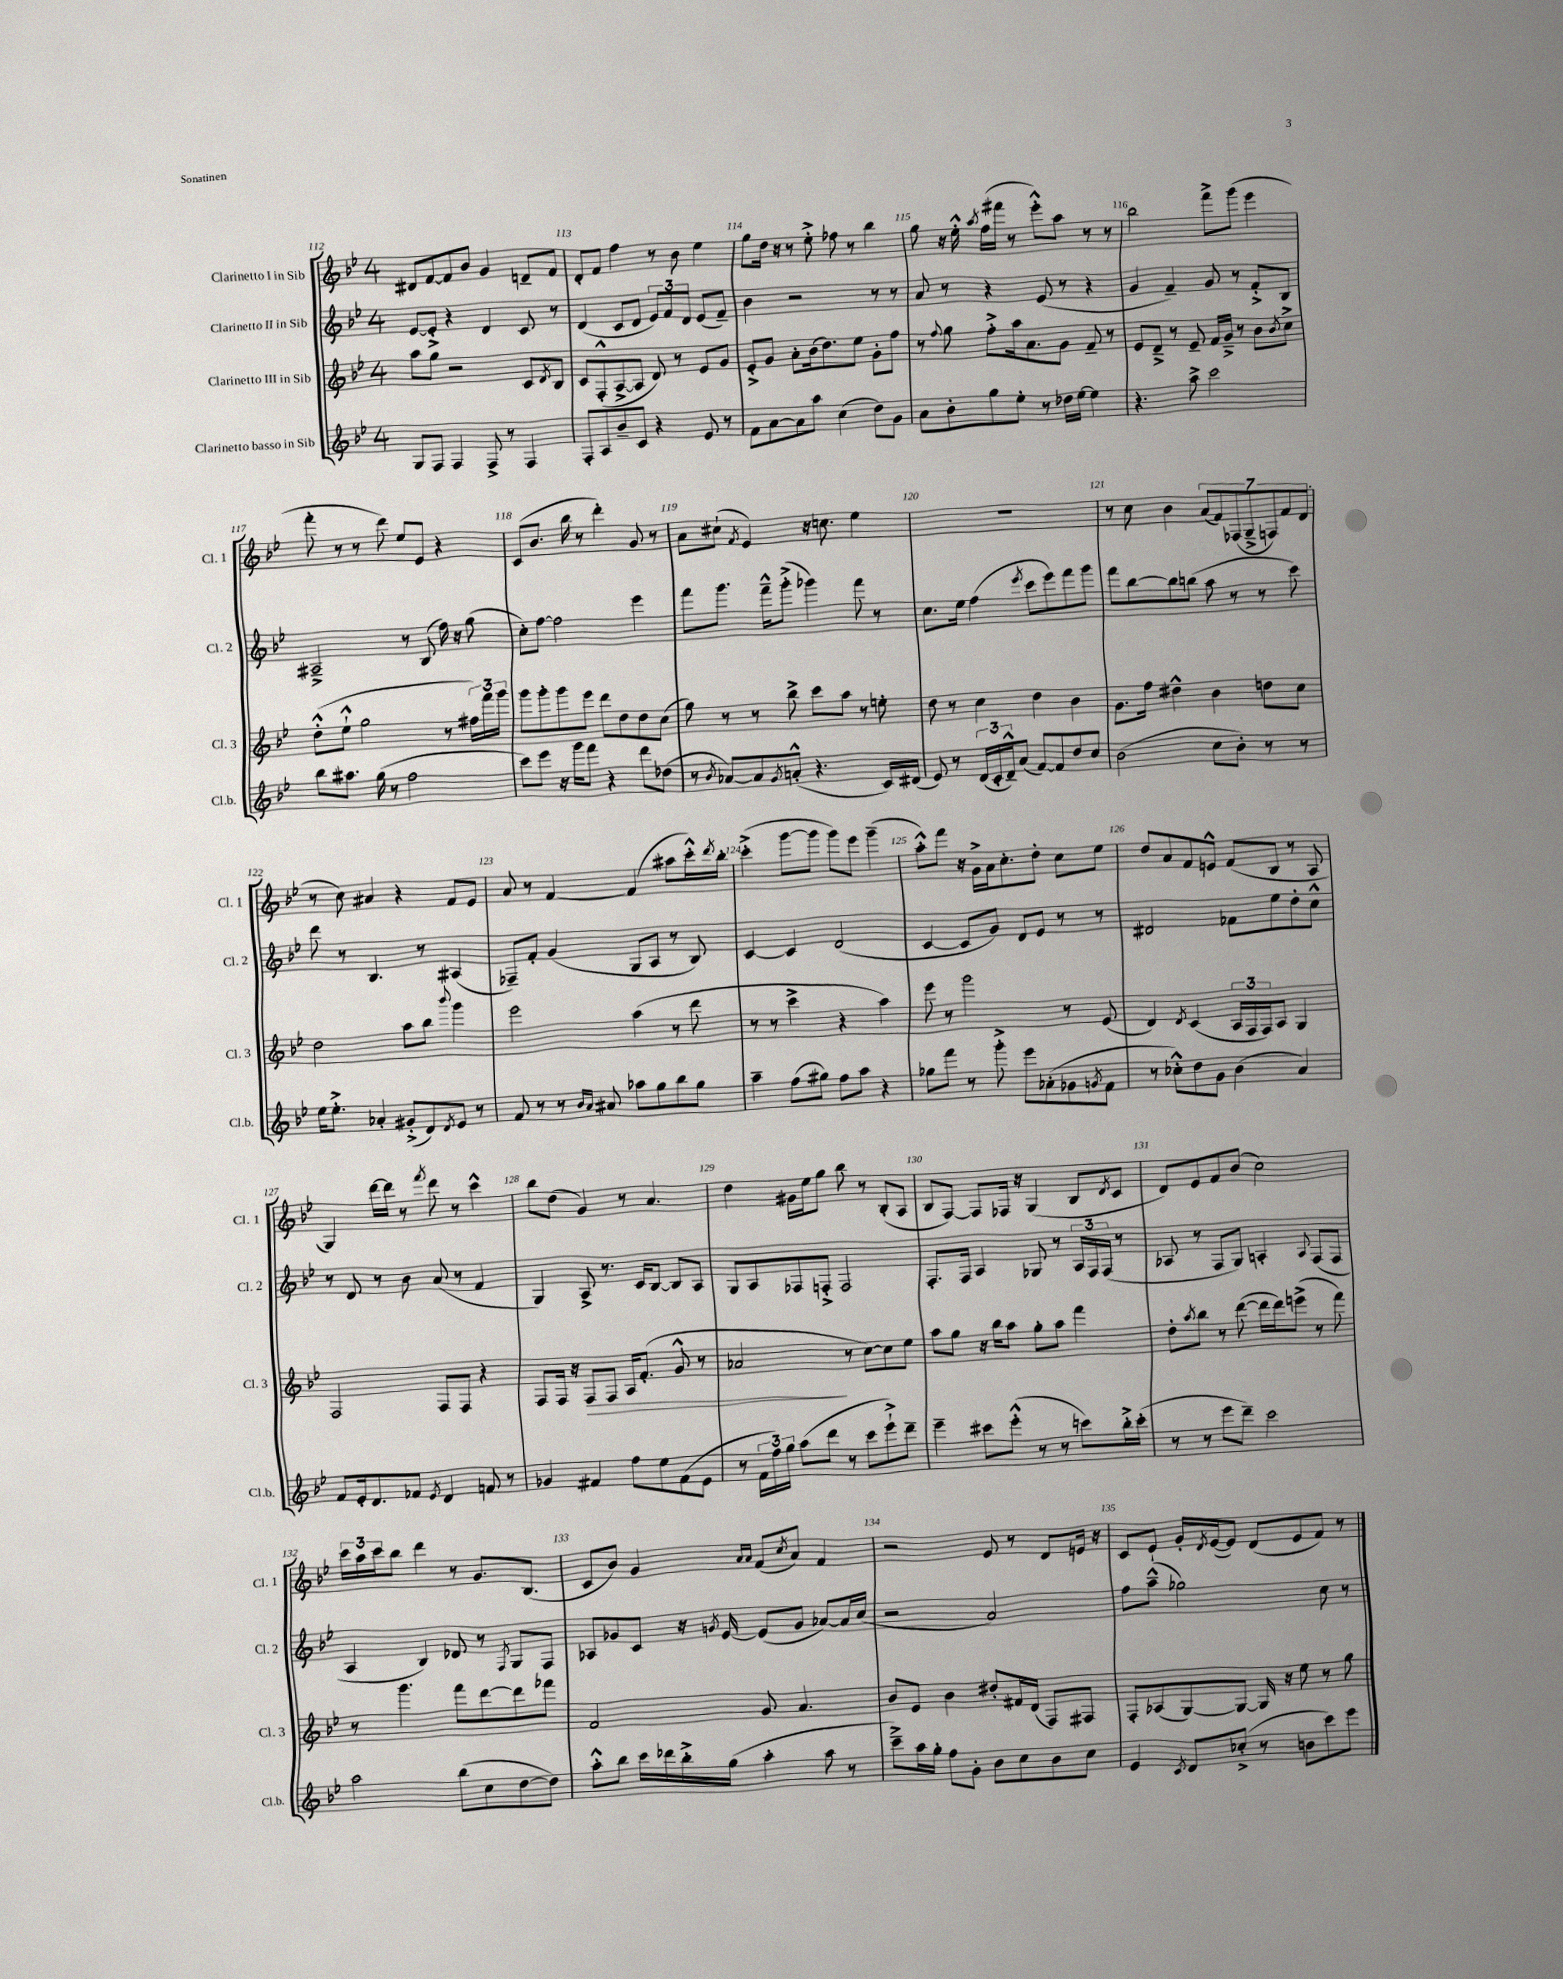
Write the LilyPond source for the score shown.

<<
\new StaffGroup <<
\new Staff = "s0" \with { instrumentName = "Clarinetto I in Sib" shortInstrumentName = "Cl. 1" } {
    \clef treble \key bes \major \once \override Staff.TimeSignature.style = #'single-digit \time 4/4
    dis'8 f'8~ f'8 bes'8 g'4 d'8-- f'8 |
    d'8-. f'8 f''4 r8 bes'8 ees''4 |
    g''8 d''16 r16 r8 ees''8-.-> fes''8 r8 bes''4 |
    g''8 r16 ees''16-.-^ \acciaccatura { a''8 } f''16( fis'''16 r8 ees'''8-.-^) a''8 r8 r8 |
    bes''2 f'''8-> g'''8( ees'''4 |
    f'''8-. r8 r8 d'''8) ees''8 ees'8 r4 |
    c'8( bes'8. bes''16 r8 d'''4-.) g'8 r8 |
    a'8 cis''8-!( \acciaccatura { f'8 } ees'4) r16 c''8. ees''4 |
    R1 |
    r8 c''8 bes'4 \tuplet 7/4 { a'8( f'8) fes8( g8---> f8) f'8 d'8( } |
    r8 c''8) ais'4 r4 f'8 ees'8 |
    a'8 r8 f'4~ f'4( ais''8 c'''16-.-^) \acciaccatura { d'''8 } bes''16-. |
    c'''4-.->( g'''8~ g'''8 g'''8) ees'''8 g'''4--( |
    a''8-.-^) f'''8 r16 g'16-> a'16 c''8.-. d''8-. c''8 ees''8 |
    d''8 a'8 f'8 e'8-^ f'8( bes8 r8 a8 |
    g4) d'''16~ d'''16 r8 \acciaccatura { f'''8 } d'''8 r8 c'''4-^ |
    bes''8 d''8( g'4) r8 a'4. |
    d''4 gis'16 ees''16 g''8 bes''8 r8 bes8-.( a8 |
    bes8 f8~) f8 fes16 r16 g4( bes8 \acciaccatura { d'8 } c'8 |
    d'8) ees'8 f'8 bes'8( c''2) |
    \tuplet 3/2 { c'''16 a''16 c'''16 } bes''8 d'''4 r8 g'8. bes8.( |
    c'8 bes'8) g'4 \grace { a'16 a'16 } f'8( \acciaccatura { c''8 } a'8) f'4 |
    r2 ees'8 r8 d'8 e'16 r16 |
    c'8 ees'8-! g'16-. \acciaccatura { d'8 } ees'16~( ees'8) d'8( ees'8 f'8) r8 \bar "|." |
}
\new Staff = "s1" \with { instrumentName = "Clarinetto II in Sib" shortInstrumentName = "Cl. 2" } {
    \clef treble \key bes \major \once \override Staff.TimeSignature.style = #'single-digit \time 4/4
    ees'8~ ees'8-.-> r4 d'4 c'8 r8 |
    d'4( c'8 d'8 \tuplet 3/2 { ees'8) f'8 d'8 } ees'8( f'8--) |
    bes'4 r2 r8 r8 |
    a'8 r8 r4 ees'8( r8 r4 |
    g'4 f'4--) g'8 r8 f'8-.-> bes8 |
    ais2---> r8 bes8( f''16) r16 g''8( |
    c''8-.) f''8~ f''2 ees'''4 |
    f'''8 g'''8. f'''16---^ g'''8-.->( ges'''4) f'''8 r8 |
    c''8. ees''16 f''4( \acciaccatura { ees'''8 } c'''8 ees'''8) f'''8 g'''8 |
    f'''8 bes''8~ bes''8 b''8( a''8 r8 r8 c'''8) |
    d'''8 r8 bes4. r8 ais4( |
    fes8--) f'8-. g'4( g8 a8 r8 bes8) |
    c'4~ c'4 d'2( |
    c'4~ c'8 g'8) d'8 ees'8 r8 r8 |
    dis'2 fes'8 ees''8 d''8-. c''8-^ |
    r8 d'8 r8 bes'8 a'8( r8 f'4 |
    g4) a8-> r8. c'16 bes8~ bes8 a8 |
    g8 a8 fes8 f8-.-> f2 |
    f8.-. f16 a4 ges8 r8 \tuplet 3/2 { a16 f16 f16( } r8 |
    aes8 r8 f8 g8) a4-. \appoggiatura { a8 } f8( f8 |
    a4 bes4) des'8 r8 \acciaccatura { f8 } g8 f8 |
    aes8 ges'8 c'8 r16 \acciaccatura { g'8 } ees'16~ ees'8( g'8 aes'8~) aes'16 c''16( |
    r2 a'2) |
    f''8 a''8---^( ges''2) c''8 r8 \bar "|." |
}
\new Staff = "s2" \with { instrumentName = "Clarinetto III in Sib" shortInstrumentName = "Cl. 3" } {
    \clef treble \key bes \major \once \override Staff.TimeSignature.style = #'single-digit \time 4/4
    a''8 g''8 r2 c'8 \acciaccatura { d'8 } bes8 |
    c'8 f8-.-^( a8~-> a8 d'8) r8 ees'8 g'8 |
    ees'8-.-> g'8 a'8-. bes'16( d''8.) ees''8 g'8-. f''8 |
    r8 \appoggiatura { f''8 } g''8 f''8-.-> a''16 a'8. g'8 f'8-- r8 |
    ees'8 d'8---> r8 ees'8-- f'16 g'16---> r8 bes'8 \acciaccatura { bes'8 } c''8-> |
    d''8-.-^( ees''8-!-^ g''2 r8 \tuplet 3/2 { fis''16) f'''16 g'''16 } |
    g'''8 g'''8-. g'''8 ees'''8 d'''8 d''8 d''8 c''8( |
    g''8) r8 r8 bes''8-> c'''8 a''8 r8 e''8-. |
    d''8 r8 c''4 d''4 bes'4 |
    g'8. f''16 dis''4-^ bes'4 d''8 c''8 |
    d''2 a''8 bes''8 \appoggiatura { bes'''8 } g'''4 |
    ees'''2 a''4( r8 d'''8 |
    r8 r8 c'''4-> r4 a''4) |
    ees'''8 r8 g'''2 r8 ees'8( |
    d'4) \acciaccatura { d'8 } c'4( \tuplet 3/2 { a16 f16 f16) } a8 g4 |
    f2 f8 f8 r4 |
    f8 f16 r16 f8\> f8 a16 f'8.-.( g'8-^ r8 |
    aes'2\! r8 c''8~) c''8 ees''8 |
    a''8 g''8 r16 bes''16 a''8 g''8-. a''8 f'''4 |
    d''8-. \acciaccatura { a''8 } bes''8 r8 d'''8~( d'''16 d'''16) e'''8->( r8 f'''8) |
    r8 g'''4. f'''8 d'''8~ d'''8 fes'''8 |
    f'2 g'8 a'4. |
    bes'8 ees'8 bes'4 dis''8-. fis'16 d'16( f8) fis8 |
    f8-. aes8( g8~) g8~ g16 r16 ees''8 r8 g''8 \bar "|." |
}
\new Staff = "s3" \with { instrumentName = "Clarinetto basso in Sib" shortInstrumentName = "Cl.b." } {
    \clef treble \key bes \major \once \override Staff.TimeSignature.style = #'single-digit \time 4/4
    g8 f8 f4 f8-> r8 f4 |
    f8-. a8 bes'8-- c'8 r4 ees'8 r8 |
    f'8 a'8~ a'8 a''8 c''4( d''8) g'8 |
    a'8 bes'8-. g''8 ees''8-. r8 des''16 ees''16~ ees''4 |
    r4. a''8-> c'''2 |
    bes''8 ais''8. g''16( r8 f''2 |
    c'''8) ees'''8 r16 g'''16 f'''8 r4 d'''8 des''8( |
    r8 \acciaccatura { bes'8 } aes'8~) aes'8 \acciaccatura { g'8 } a'8-.-^( r4. c'16) dis'16( |
    ees'8) r8 \tuplet 3/2 { d'16( c'16-. d'16---^) } a'8( f'8~) f'8 d''8 c''8 |
    bes'2( c''8 bes'8-.) r8 r8 |
    ees''16 ees''8.-.-> aes'4-. gis'8-.->( d'8) \acciaccatura { d'8 } ees'8 r8 |
    f'8 r8 r8 \grace { bes'16 a'16 } ais'8 aes''8 g''8 bes''8 g''8 |
    a''4-- f''8( gis''8) f''8 a''8 r4 |
    ges''8 f'''8 r8 g'''8-.-> ees'''8 aes'8-.( ges'8 \acciaccatura { g'8 } f'8 |
    r8 ces''8-.-^) d''8 g'8 bes'4( a'4) |
    f'8 ees'16-. d'8. fes'8 \acciaccatura { ees'8 } d'4 f'8 r8 |
    ges'4 fis'4 f''8 ees''8 fis'8( ees'8 |
    r8 \tuplet 3/2 { f'16 f''16) g''16 } a''8( d'''8 r8 c'''8 ees'''8-!->) d'''8-- |
    ees'''4-- cis'''8 ees'''8-.-^( r8 r8 c'''8) bes''16-.-> c'''16-.( |
    r8 r8 ees'''8 d'''8--) c'''2 |
    a''2 bes''8( c''8 d''8~ d''8) |
    a''8-.-^ bes''8 c'''16 des'''16 bes''16-.-> g''16( a''4-. a''8 r8 |
    c'''8--->) a''16 g''16-. f''8 g'8-. bes'8 c''8 bes'8 c''8 |
    ees'4 \acciaccatura { c'8 } d'8 ces''8-.->( r8 b'8 c'''8) ees'''8 \bar "|." |
}
>>
>>
\layout { \context { \Score currentBarNumber = #112 \override BarNumber.break-visibility = ##(#f #t #t) barNumberVisibility = #all-bar-numbers-visible } }
